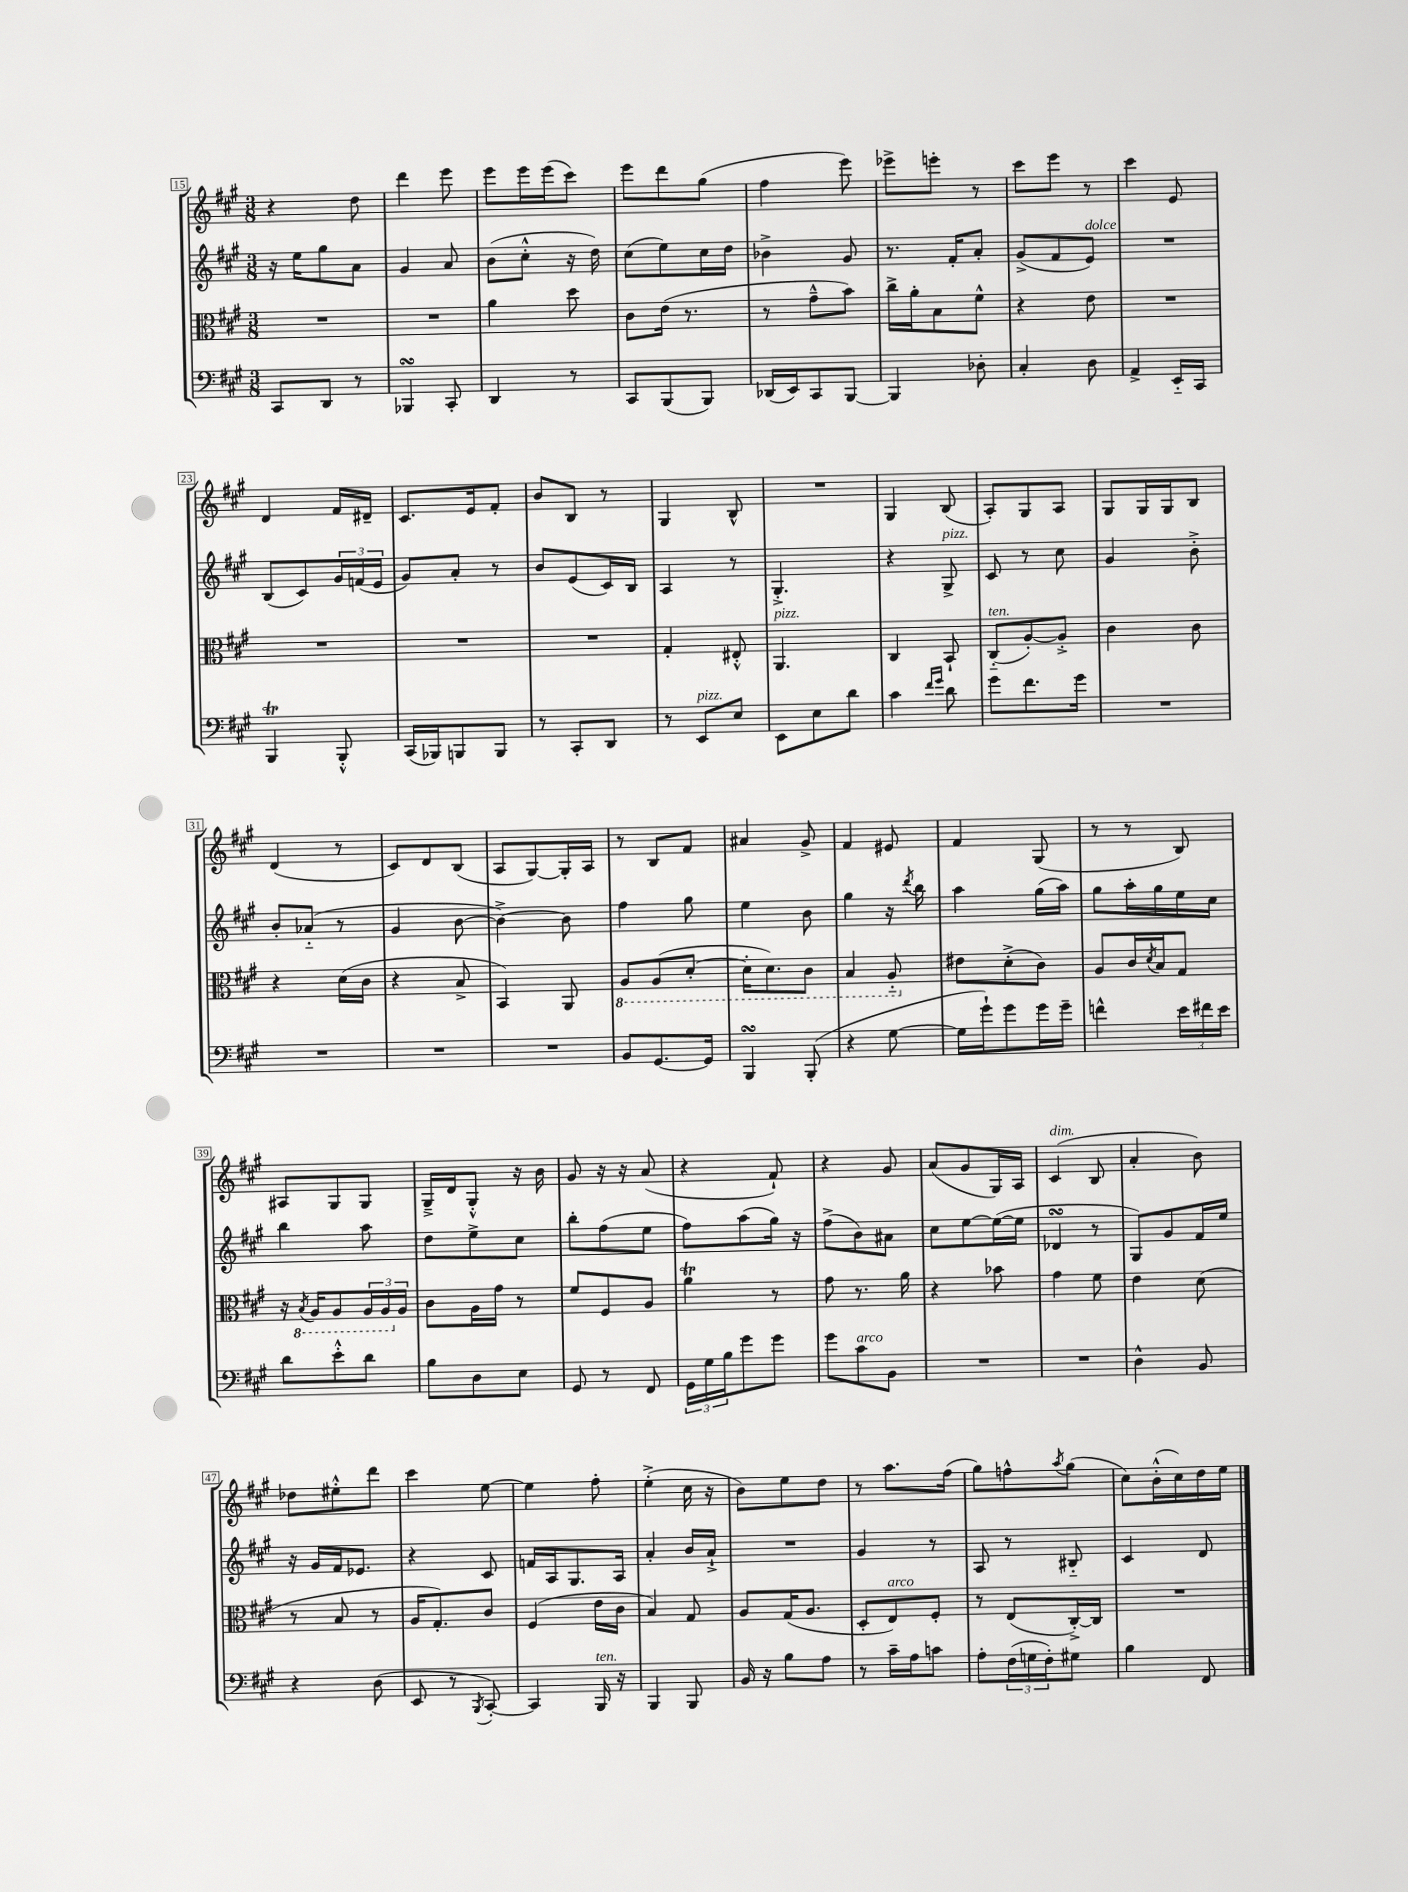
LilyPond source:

<<
\new StaffGroup <<
\new Staff = "s0" {
    \clef treble \key a \major \numericTimeSignature \time 3/8
    r4 d''8 |
    d'''4 e'''8 |
    e'''8 e'''16 e'''16( cis'''8) |
    e'''8 d'''8 gis''8( |
    fis''4 e'''8) |
    ees'''8-> e'''8-. r8 |
    cis'''8 e'''8 r8 |
    cis'''4 e'8 |
    d'4 fis'16 dis'16-- |
    cis'8. e'16 fis'8-. |
    b'8 b8 r8 |
    gis4 b8-^ |
    R4. |
    gis4 b8( |
    a8-.) gis8 a8 |
    gis8 gis16 gis16 b8 |
    d'4( r8 |
    cis'8) d'8 b8( |
    a8 gis8~) gis16-. a16 |
    r8 b8 fis'8 |
    ais'4 gis'8-> |
    fis'4 eis'8 |
    fis'4 gis8( |
    r8 r8 b8) |
    ais8 gis8 gis8 |
    gis16---> d'16 gis8-.-^ r16 b'16 |
    gis'8 r16 r16 a'8( |
    r4 fis'8-!) |
    r4 gis'8 |
    a'8( gis'8 gis16) a16 |
    cis'4^\markup { \italic "dim." }( b8 |
    a'4-. b'8) |
    des''8 eis''8-.-^ d'''8 |
    cis'''4 e''8~ |
    e''4 fis''8-. |
    e''4-.->( cis''16 r16 |
    b'8) e''8 d''8 |
    r8 a''8. fis''16( |
    gis''8) f''8-^ \acciaccatura { a''8 } gis''8( |
    cis''8) b'16-.-^( cis''16) d''16 e''16 \bar "|." |
}
\new Staff = "s1" {
    \clef treble \key a \major \numericTimeSignature \time 3/8
    r16 e''16 gis''8 a'8 |
    gis'4 a'8 |
    b'8( cis''8-.-^ r16 d''16) |
    cis''8( e''8) cis''16 d''16 |
    bes'4-> gis'8 |
    r8. fis'16-. a'8-. |
    gis'8->( fis'8 e'8^\markup { \italic "dolce" }) |
    R4. |
    b8( cis'8) \tuplet 3/2 { gis'16 f'16( e'16 } |
    gis'8) a'8-. r8 |
    b'8 e'8( cis'16) b16 |
    a4 r8 |
    gis4.-.-> |
    r4 gis8->^\markup { \italic "pizz." } |
    cis'8 r8 cis''8 |
    gis'4 b'8-.-> |
    b'8-. aes'8-_( r8 |
    gis'4 b'8~ |
    b'4~->) b'8 |
    fis''4 gis''8 |
    e''4 b'8 |
    gis''4 r16 \acciaccatura { d'''8 } b''16 |
    a''4 gis''16( a''16) |
    gis''8 a''16-. gis''16 e''16 cis''16 |
    b''4 a''8 |
    d''8 e''8-> cis''8 |
    b''8-. fis''8( e''8 |
    fis''8) a''8( gis''16) r16 |
    fis''8->( b'8) ais'8 |
    cis''8 e''8~ e''16~( e''16 |
    des'4\turn r8 |
    gis8) gis'8 fis'16 e''16 |
    r16 gis'16 fis'16 ees'8. |
    r4 cis'8 |
    f'16 a16 gis8. a16 |
    a'4-. b'16 a'16-!-> |
    R4. |
    gis'4 r8 |
    a8 r8 bis8-_ |
    cis'4 d'8 \bar "|." |
}
\new Staff = "s2" {
    \clef alto \key a \major \numericTimeSignature \time 3/8
    R4. |
    R4. |
    a'4 d''8 |
    cis'8 e'16( r8. |
    r8 gis'8---^ b'8) |
    cis''16-> a'16-. b8 fis'8-^ |
    r4 e'8 |
    R4. |
    R4. |
    R4. |
    R4. |
    gis4-. eis8-.-^ |
    a,4.^\markup { \italic "pizz." } |
    cis4 b,8-! |
    cis8-_^\markup { \italic "ten." }( a8~-.) a8-.-> |
    cis'4 cis'8 |
    r4 d'16( cis'16 |
    r4 b8-> |
    b,4) a,8 |
    \ottava #-1 a,8 a,8( d8~-. |
    d16-. d8.) cis8 |
    b,4 a,8-_ \ottava #0 |
    eis'8 d'8-.->( cis'8) |
    a8 cis'16 \acciaccatura { d'8 } b16 gis8 |
    r16 \ottava #-1 \acciaccatura { b,8 } a,16 a,8 \tuplet 3/2 { a,16 a,16 \ottava #0 a16 } |
    cis'8 a16 gis'16 r8 |
    fis'8 fis8 a8 |
    a'4\trill r8 |
    gis'8 r8. a'16 |
    r4 bes'8 |
    gis'4 fis'8 |
    e'4 d'8( |
    r8 b8 r8 |
    a16 gis8.-.) cis'8 |
    fis4( e'16 cis'16 |
    b4) gis8 |
    a8 gis16( a8. |
    d8-. e8^\markup { \italic "arco" }) fis8-. |
    r8 e8( cis16~-.->) cis16 |
    R4. \bar "|." |
}
\new Staff = "s3" {
    \clef bass \key a \major \numericTimeSignature \time 3/8
    cis,8 d,8 r8 |
    bes,,4\turn cis,8-. |
    d,4 r8 |
    cis,8 b,,8( b,,8) |
    des,16( e,16) cis,8 b,,8~ |
    b,,4 des8-. |
    cis4-. d8 |
    a,4-> e,16-_ cis,16 |
    b,,4\trill b,,8-.-^ |
    cis,16( bes,,16) b,,8 b,,8 |
    r8 cis,8-. d,8 |
    r8 e,8^\markup { \italic "pizz." } e8 |
    e,8 e8 d'8 |
    cis'4 \grace { fis'16 gis'16 } d'8 |
    gis'8 fis'8. gis'16 |
    R4. |
    R4. |
    R4. |
    R4. |
    b,8 gis,8.~ gis,16 |
    b,,4\turn b,,8-.( |
    r4 gis8~ |
    gis16 gis'16-!) gis'8 gis'16 gis'16-- |
    f'4-^ \tuplet 3/2 { e'16 fis'16 e'16 } |
    d'8 e'8-.-^ d'8 |
    b8 d8 e8 |
    gis,8 r8 fis,8 |
    \tuplet 3/2 { gis,16 gis16 b16 } gis'8 gis'8 |
    gis'8 cis'8^\markup { \italic "arco" } b,8 |
    R4. |
    R4. |
    d4-^ b,8 |
    r4 d8( |
    e,8 r8 \acciaccatura { b,,8 } cis,8~-.) |
    cis,4 b,,16^\markup { \italic "ten." } r16 |
    b,,4 b,,8 |
    b,16 r16 b8 a8 |
    r8 cis'16-- a16 c'8 |
    a8-. \tuplet 3/2 { fis16( g16 fis16-.) } gis8 |
    b4 fis,8 \bar "|." |
}
>>
>>
\layout { \context { \Score currentBarNumber = #15 \override BarNumber.stencil = #(make-stencil-boxer 0.1 0.3 ly:text-interface::print) } }
